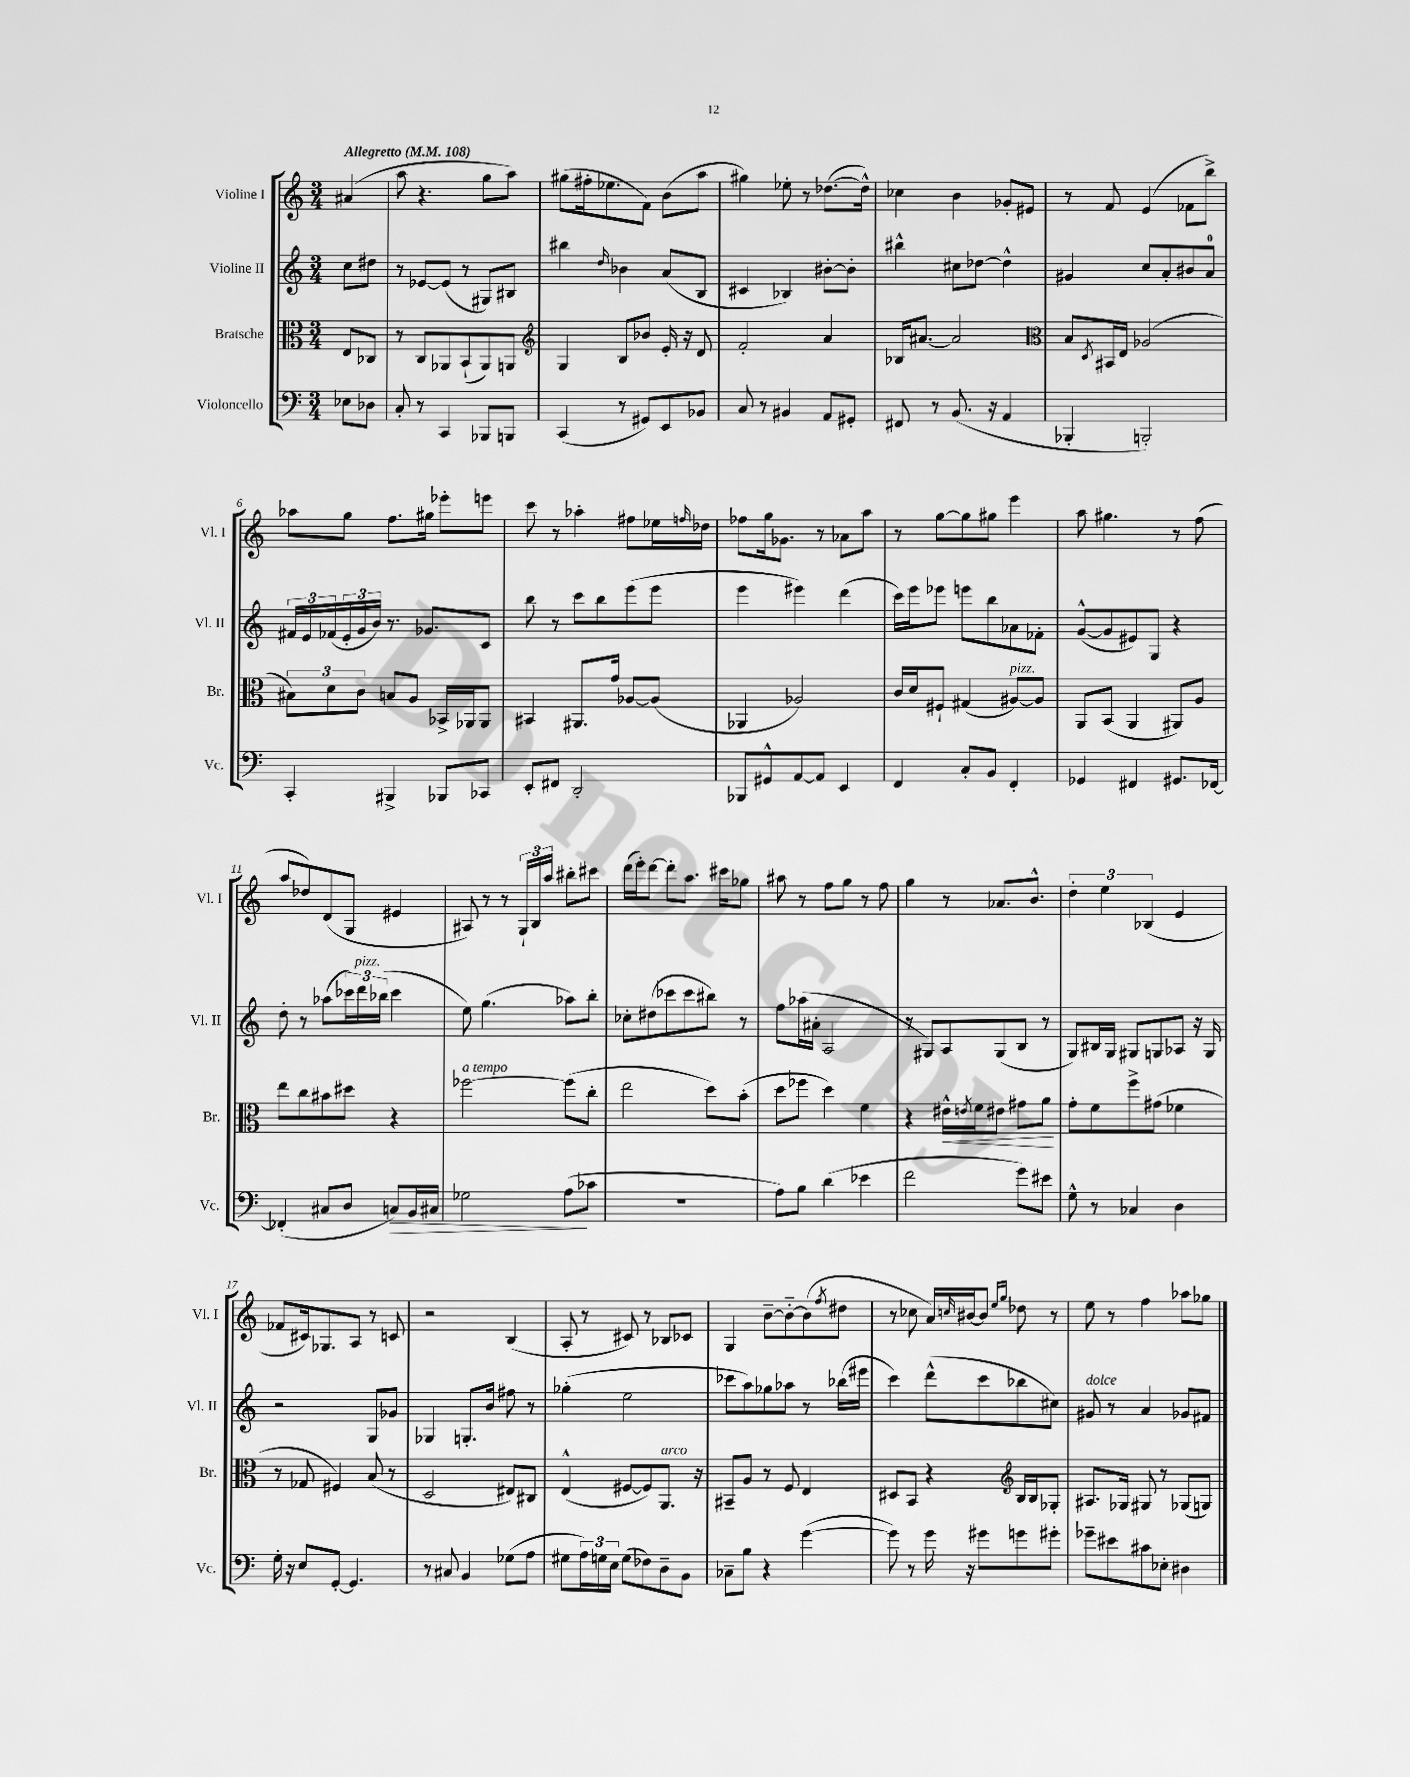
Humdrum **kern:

**kern	**dynam	**kern	**dynam	**kern	**kern
*part4	*part4	*part3	*part3	*part2	*part1
*staff4	*staff4	*staff3	*staff3	*staff2	*staff1
*I"Violoncello	*	*I"Bratsche	*	*I"Violine II	*I"Violine I
*I'Vc.	*	*I'Br.	*	*I'Vl. II	*I'Vl. I
*clefF4	*	*clefC3	*	*clefG2	*clefG2
*k[]	*	*k[]	*	*k[]	*k[]
*M3/4	*	*M3/4	*	*M3/4	*M3/4
*MM108	*	*MM108	*	*MM108	*MM108
=	=	=	=	=	=
!	!	!	!	!	!LO:TX:a:B:t=Allegretto
8E-X\L	.	8E/L	.	8cc\L	(4a#X/
8D-X\J	.	8C-X/J	.	8dd#X\J	.
=1	=1	=1	=1	=1	=1
8C'/	.	8r	.	8r	8aa\
8r	.	8C/L	.	[8e-X/L	4.r
4CC/	.	8AA-X/	.	(8e-/J]	.
.	.	(8BB`/	.	8r	.
8BBB-X/L	.	8AA-/)	.	8G#X/L)	8gg\L
8BBBn/J	.	8AAn/J	.	8B#X/J	8aa\J)
=2	=2	=2	=2	=2	=2
*	*	*clefG2	*	*	*
(4CC/	.	4G/	.	4bb#X\	(8gg#X\L
.	.	.	.	.	16ff#X'\k
.	.	.	.	.	8.ee-X\
.	.	.	.	16qqdd/	.
8r	.	8B/L	.	4b-X\	.
8GG#X/L)	.	8b-X/J	.	.	8f\J)
8EE/	.	16e'/	.	(8a/L	(8b\L
.	.	16r	.	.	.
8BB-X/J	.	8d/	.	8B/J	8aa\J
=3	=3	=3	=3	=3	=3
8C/	.	2f'/	.	4c#X/	4gg#X\)
8r	.	.	.	.	.
4BB#X/	.	.	.	4B-X/)	8ee-X'\
.	.	.	.	.	8r
8AA/L	.	4a/	.	[8b#X'\L	([8.dd-X\L
8GG#X'/J	.	.	.	8b#'\J]	.
.	.	.	.	.	16dd-^^\Jk])
=4	=4	=4	=4	=4	=4
8FF#X/	.	16B-X/KL	.	4bb#X^^\	4cc-X\
.	.	[8.a#X/J	.	.	.
8r	.	.	.	.	.
(8.BB/	.	2a#/]	.	8cc#X\L	4b\
.	.	.	.	[8dd-X\J	.
16r	.	.	.	.	.
4AA/	.	.	.	4dd-^^\]	8g-X'/L
.	.	.	.	.	8e#X/J
=5	=5	=5	=5	=5	=5
*	*	*clefC3	*	*	*
4BBB-X'/	.	8B/L	.	4g#X/	8r
.	.	8qD/	.	.	.
.	.	16BB#X/L	.	.	8f/
.	.	16E/JJ	.	.	.
2BBBn'/)	.	(2A-X/	.	8cc/L	(4e/
.	.	.	.	8a'/	.
.	.	.	.	8b#X/	8f-X\L
.	.	.	.	8a/J	8bb^\J)
!!LO:LB:g=z
=6	=6	=6	=6	=6	=6
4CC'/	.	12B#X\L)	.	24f#X/LL	8aa-X\L
.	.	.	.	24e/	.
.	.	12d\	.	(24f-X/	.
.	.	.	.	24e'/	8gg\J
.	.	12c\J	.	24g/	.
.	.	.	.	24b/JJ)	.
4BBB#X^/	.	8Bn/L	.	8.r	8.ff\L
.	.	8A/J	.	.	.
.	.	.	.	8.g-X/L	16gg#X\Jk
8BBB-X/L	.	16BB-X^/LL	.	.	8eee-X'\L
.	.	16AA-X/J	.	.	.
8CC-X/J	.	8AA-/J	.	8c/J	8eeen\J
=7	=7	=7	=7	=7	=7
8EE'/L	.	4BB#X/	.	8bb\	8ccc\
8FF#X/J	.	.	.	8r	8r
2DD'/	.	8.AA#X/L	.	8ccc\L	4aa-X'\
.	.	.	.	8bb\	.
.	.	16g/Jk	.	.	.
.	.	[8A-X/L	.	(8eee\	8ff#X\L
.	.	(8A-/J]	.	8eee\J	16ee-X\L
.	.	.	.	.	16qqffn/
.	.	.	.	.	16dd-X\JJ
=8	=8	=8	=8	=8	=8
8BBB-X/L	.	4AA-X/	.	4eee\	8ff-X\L
8GG#X^^/	.	.	.	.	16gg\k
.	.	.	.	.	8.g-X\J
[8AA/	.	2A-X/)	.	4eee#X\)	.
8AA/J]	.	.	.	.	8r
4EE/	.	.	.	(4ddd\	8a-X\L
.	.	.	.	.	8aa\J
=9	=9	=9	=9	=9	=9
4FF/	.	16c/LL	.	16ccc\LL)	8r
.	.	16d/J	.	16eee\J	.
.	.	8F#X`/J	.	8eee-X\J	[8gg\L
8C'/L	.	(4G#X/	.	8eeen\L	8gg\]
8BB/J	.	.	.	8bb\	8gg#X\J
!	!	!LO:TX:a:i:t=pizz.	!	!	!
4FF'/	.	[8A#X/L)	.	8a-X\	4eee\
.	.	8A#/J]	.	8f-X'\J	.
=10	=10	=10	=10	=10	=10
4GG-X/	.	8AA/L	.	([8g^^/L	8aa\
.	.	(8BB/J	.	8g/]	4.gg#X\
4FF#X/	.	4AA/	.	8e#X/)	.
.	.	.	.	8G/J	.
8.GG#X/L	.	8AA#X/L)	.	4r	8r
.	.	8A/J	.	.	(8ff\
[16FF-X/Jk	.	.	.	.	.
!!LO:LB:g=z
=11	=11	=11	=11	=11	=11
(4FF-X'/]	.	8ee\L	.	8dd'\	8aa/L
.	.	8cc\	.	8r	8dd-X/)
8C#X/L	.	8b#X\	.	(8aa-X\L	(8d/
8D/J	.	8dd#X\J	.	24ccc-X\L)	8G/J
!	!	!	!	!LO:TX:a:i:t=pizz.	!
.	.	.	.	24ddd\	.
.	.	.	.	(24bb-X\JJ	.
!	!LO:HP:b	!	!	!	!
8Cn/L)	>	4r	.	4ccc-\	4e#X/
16BB/L	.	.	.	.	.
16C#X/JJ	.	.	.	.	.
=12	=12	=12	=12	=12	=12
!	!	!LO:TX:a:i:t=a tempo	!	!	!
2G-X\	.	[2ff-X\	.	8ee\)	8A#X/)
.	.	.	.	(4.gg\	8r
.	.	.	.	.	8r
.	.	.	.	.	24G`/LL
.	.	.	.	.	24B/
.	.	.	.	.	24aa/JJ
(8A\L	.	(8ff-\L]	.	8aa-X\L)	8bb#X'\L
8c-X\J	]	8cc'\J	.	8bb'\J	8ccc#X\J
=13	=13	=13	=13	=13	=13
2.r	.	2ee\	.	8cc-X'\L	(16ddd\LL
.	.	.	.	.	16eee'\J)
.	.	.	.	(8dd#X\	[8ddd\J
.	.	.	.	8ccc-X\	8ddd'\L]
.	.	.	.	8ccc-\	8.aa\J
.	.	8dd\L)	.	8bb#X\J)	.
.	.	.	.	.	16ccc#X\KL
.	.	(8b'\J	.	8r	8gg-X\J
=14	=14	=14	=14	=14	=14
8A\L)	.	8dd\L	.	8ff\L	8aa#X\
8B\J	.	8ff-X\J	.	(16aa-X\L	8r
.	.	.	.	16a#X'\JJ	.
(4d\	.	4dd\)	.	2A/	8ff\L
.	.	.	.	.	8gg\J
4e-X\	.	4f\	.	.	8r
.	.	.	.	.	8ff\
=15	=15	=15	=15	=15	=15
2f\	.	4r	.	8r	4gg\
.	.	.	.	8G#X/L)	.
!	!	!	!LO:HP:b	!	!
.	.	16e#X^^\LL	<	8A/	8r
.	.	8qen/	.	.	.
.	.	16f\J	.	.	.
.	.	8e#X\J	.	(8G#/	8.a-X/L
8g\L)	.	8g#X\L	.	8B/J	.
.	.	.	.	.	8.b^^/J
8e#X\J	.	8a\J	.	8r	.
.	.	.	[	.	.
=16	=16	=16	=16	=16	=16
8G^^\	.	8g'\L	.	8G/L)	6dd'\
8r	.	8f\	.	16B#X/L	.
.	.	.	.	.	6ee\
.	.	.	.	16G/JJ	.
4C-X/	.	8ff^\	.	8G#X/L	.
.	.	.	.	.	(6B-X/
.	.	(8g#X\J	.	8Gn/	.
4D\	.	4f-X\	.	8A-X/J	4e/
.	.	.	.	16r	.
.	.	.	.	16G/	.
!!LO:LB:g=z
=17	=17	=17	=17	=17	=17
16G'\	.	8r	.	2r	8f-X/L
16r	.	.	.	.	.
8E/L	.	8G-X/	.	.	16c#X/k)
.	.	.	.	.	8.G-X/
[8GG'/J	.	4F#X/)	.	.	.
4.GG/]	.	.	.	.	8A/J
.	.	(8B/	.	8G/L	8r
.	.	8r	.	8g-X/J	8cn/
=18	=18	=18	=18	=18	=18
8r	.	2D/	.	4G-X/	2r
8C#X/	.	.	.	.	.
4BB/	.	.	.	8.Gn'/L	.
.	.	.	.	16b/Jk	.
(8G-X\L	.	8E#X/L)	.	8ff#X\	(4B/
8A\J	.	8C#X/J	.	8r	.
=19	=19	=19	=19	=19	=19
8G#X\L	.	(4E^^/	.	(4gg-X'\	8A'/
24A\L)	.	.	.	.	8r
24Gn\	.	.	.	.	.
24E\JJ	.	.	.	.	.
(8G\L	.	[8F#X/L	.	2ee\	8c#X/)
8F-X\)	.	8F#/])	.	.	8r
!	!	!LO:TX:a:i:t=arco	!	!	!
8D~\	.	8.AA/J	.	.	8B-X/L
8BB\J	.	.	.	.	8c-X/J
.	.	16r	.	.	.
=20	=20	=20	=20	=20	=20
8C-X~\L	.	8BB#X~/L	.	8ccc-X\L	4G/
8B\J	.	8A/J	.	8aa\)	.
4r	.	8r	.	8gg-X\	[8b~\L
.	.	8F/	.	8aa-X\J	8b\_
([4g\	.	4E/	.	8r	(8b\]
.	.	.	.	.	8qff/
.	.	.	.	(16bb-X\LL	8dd#X\J
.	.	.	.	16eee#X\JJ	.
=21	=21	=21	=21	=21	=21
8g\])	.	8D#X/L	.	4ccc\)	8r
8r	.	8BB/J	.	.	8cc-X\
16g\	.	4r	.	(8ddd^^\L	16a/LL)
.	.	.	.	.	16qqccn/
16r	.	.	.	.	[16b#X/J
8g#X\L	.	.	.	8ccc\	8b#/J]
*	*	*clefG2	*	*	*
.	.	.	.	.	16qqee/LL
.	.	.	.	.	16qqgg/JJ
8gn\	.	16B/LL	.	8bb-X\	8dd-X\
.	.	16B/J	.	.	.
8g#X'\J	.	8G-X'/J	.	8cc#X\J)	8r
=22	=22	=22	=22	=22	=22
!	!	!	!	!LO:TX:a:i:t=dolce	!
8g-X~\L	.	8.A#X/L	.	8g#X/	8ee\
8e#X\	.	.	.	8r	8r
.	.	16G-X/Jk	.	.	.
8c#X\	.	8G#X/	.	4a/	4ff\
8E-X'\J	.	8r	.	.	.
4D#X\	.	(8G-X/L	.	8g-X/L	8aa-X\L
.	.	8Gn/J)	.	8f#X/J	8gg-X\J
==	==	==	==	==	==
*-	*-	*-	*-	*-	*-
